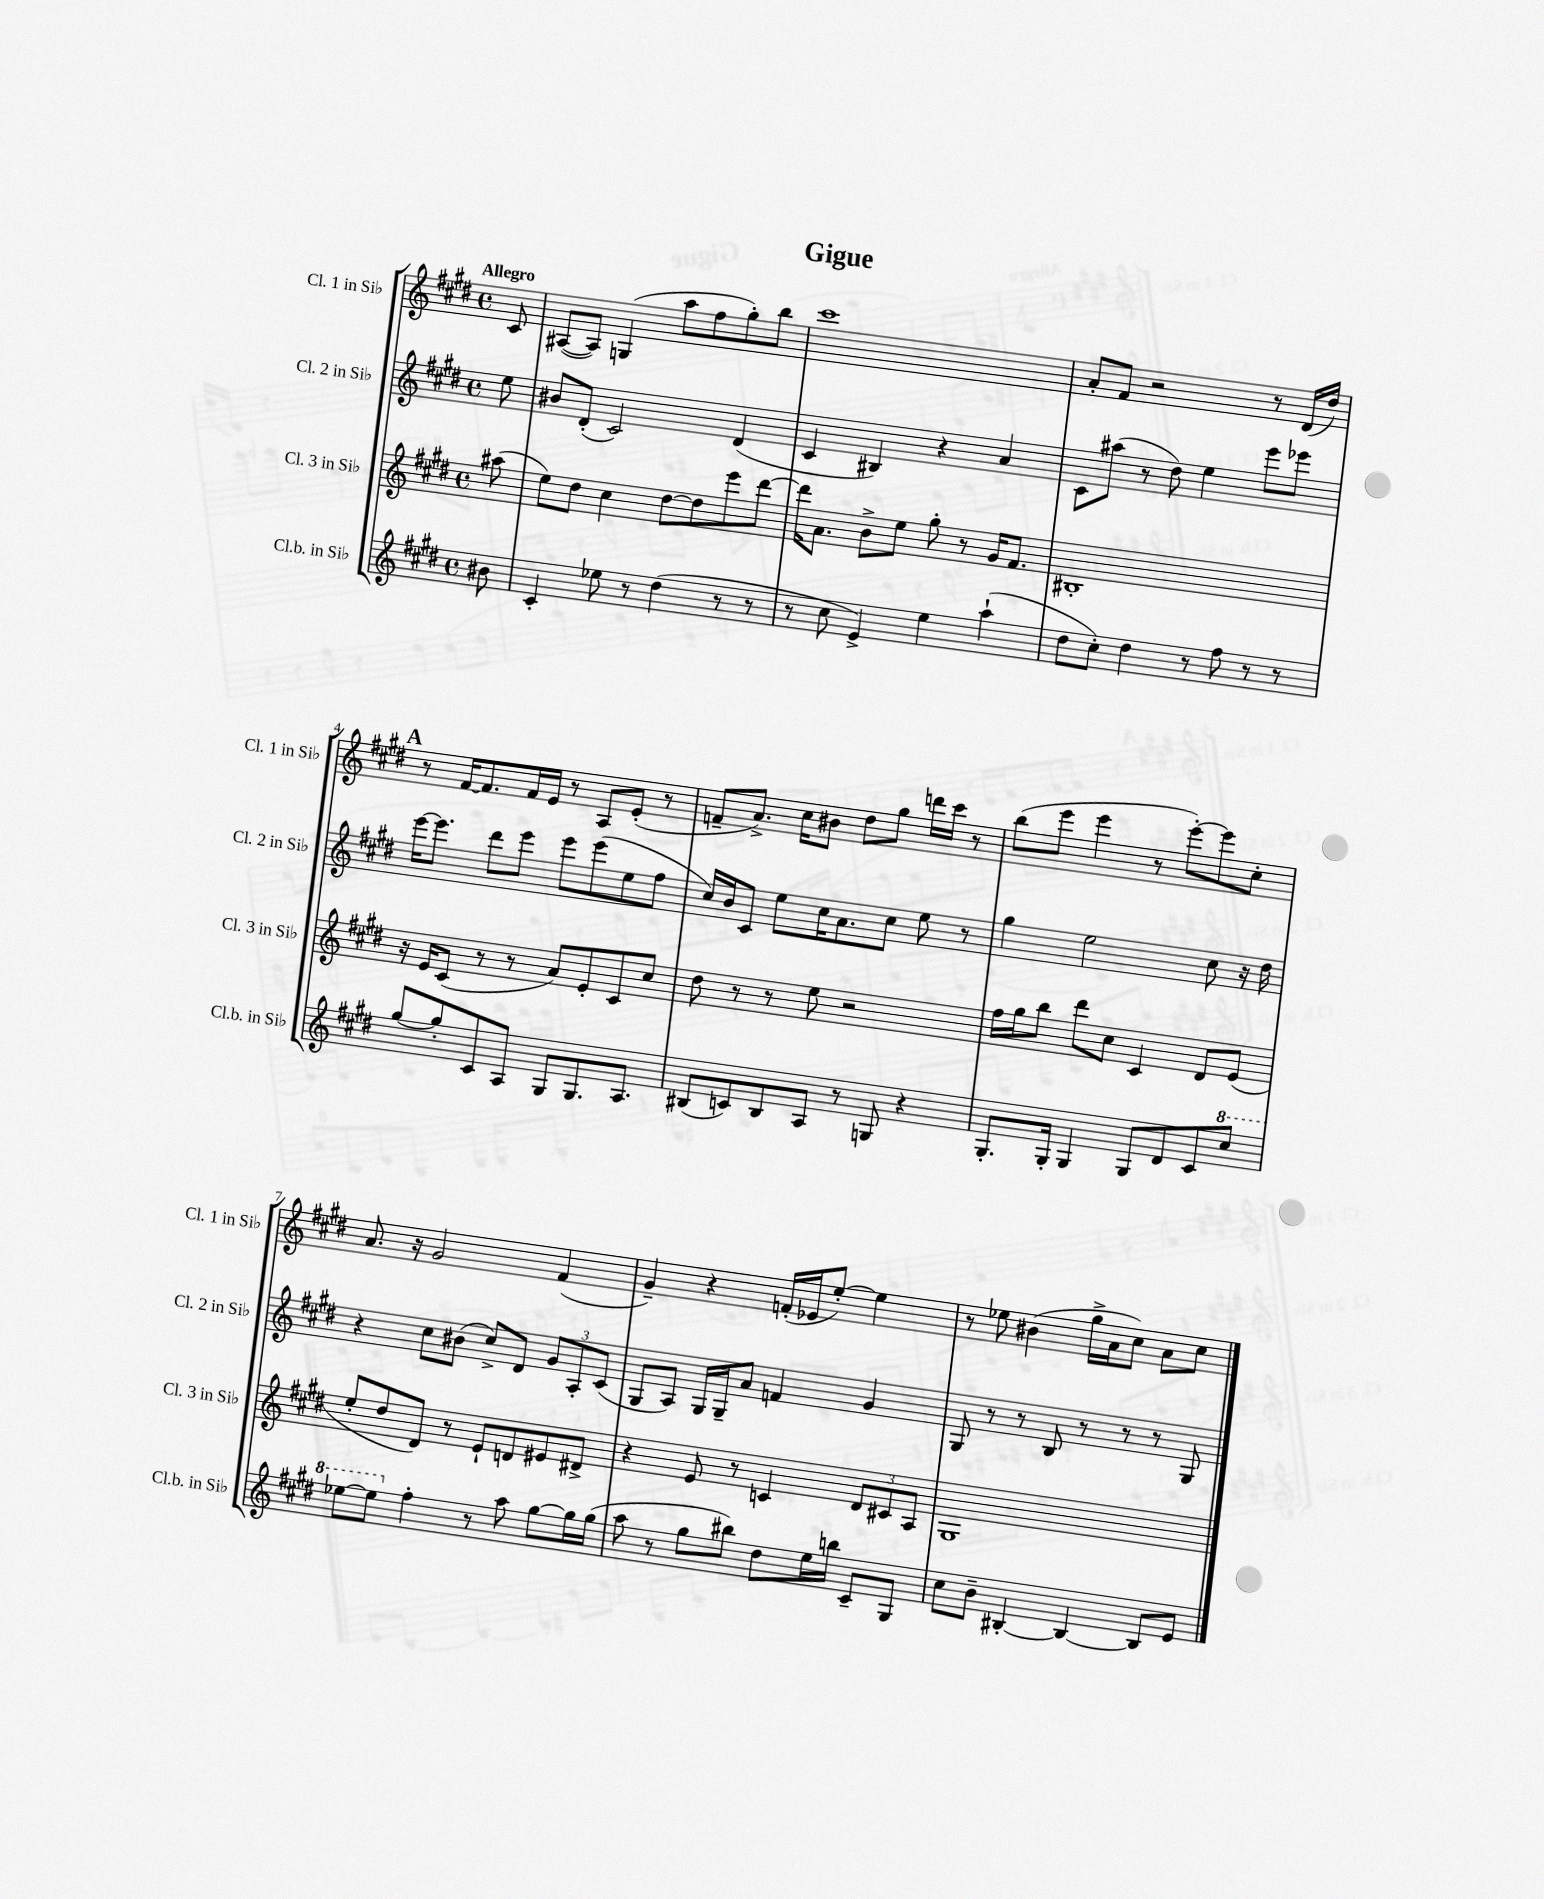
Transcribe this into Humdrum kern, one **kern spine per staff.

**kern	**kern	**kern	**kern
*staff4	*staff3	*staff2	*staff1
*clefG2	*clefG2	*clefG2	*clefG2
*k[f#c#g#d#]	*k[f#c#g#d#]	*k[f#c#g#d#]	*k[f#c#g#d#]
*M4/4	*M4/4	*M4/4	*M4/4
*met(c)	*met(c)	*met(c)	*met(c)
8b#	(8aa#	8ee	8c#
=	=	=	=
4c#'	8ee)	8b#	([8A#
.	8dd#	(8d#'	8A#])
8ee-	4cc#	2c#)	(4G
8r	.	.	.
(4dd#	[8dd#	.	8aa
.	8dd#]	.	8ff#
8r	8eee	(4d#	8gg#')
8r	[8ddd#	.	8bb
=	=	=	=
8r	16ddd#]	4c#	1ccc#
.	8.a	.	.
8cc#	.	.	.
4e^)	8b^	4B#)	.
.	8ee	.	.
4ee	8gg#'	4r	.
.	8r	.	.
(4aa`	16g#	4a	.
.	8.f#	.	.
=	=	=	=
8dd#	1B#'	8c#	8a'
8cc#')	.	(8aa#	8f#
4dd#	.	8r	2r
.	.	8dd#)	.
8r	.	4ee	.
8ff#	.	.	.
8r	.	8eee	8r
8r	.	8eee-	(16d#
.	.	.	16dd#)
=	=	=	=
[8gg#	16r	[16eee	8r
.	16e	8.eee]	.
8gg#']	(8c#	.	[16f#
.	.	.	8.f#]
8c#	8r	8ddd#	.
8A	8r	8eee	16f#
.	.	.	16e
8G#	8a)	8eee	8r
8.G#	8e'	(8eee	8A
.	8c#	8ee	(8e'
8.A	.	.	.
.	8cc#	8ff#	8r
=	=	=	=
(8B#	8dd#	16cc#)	8f~
.	.	16b	.
8c)	8r	8c#	8.a^)
8B#	8r	8ee	.
.	.	.	16cc#
8A	8ee	16cc#	8b#
.	.	8.a	.
8r	2r	.	8dd#
8G	.	8cc#	8gg#
4r	.	8ee	16ddd
.	.	.	16ccc#
.	.	8r	8r
=	=	=	=
8.G#'	16ff#	4gg#	(8bb
.	16gg#	.	.
.	8bb	.	8eee
16G#'	.	.	.
4G#	8ddd#	2ee	4eee
.	8cc#	.	.
8G#	4c#	.	8r
8d#	.	.	[8eee')
8c#	8d#	8cc#	8eee]
8ccc#	(8e	16r	8cc#'
.	.	16dd#	.
=	=	=	=
[8eee-	8ee'	4r	8.a
8eee-]	8dd#	.	.
.	.	.	16r
4ff#'	8d#)	8cc#	2g#
.	8r	(8b#	.
8r	8e`	8cc#^)	.
8aa	8d	8d#	.
[8gg#	8e#	12g#	(4f#
.	.	12A'	.
16gg#]	8d#^	.	.
.	.	(12c#	.
(16gg#	.	.	.
=	=	=	=
8aa	4r	8G#	4g#~)
8r	.	8A)	.
8gg#	8e	16G#	4r
.	.	16G#~	.
8bb#)	8r	8a	.
8dd#	4c	4f	(16f'
.	.	.	16e-
16ee	.	.	[8ee')
16bb	.	.	.
8c#~	12d#	4g#	4ee]
.	12c#	.	.
8G#	.	.	.
.	12A	.	.
=	=	=	=
8cc#	1G#	8G#	8r
8b~	.	8r	8ee-
[4B#'	.	8r	(4b#
.	.	8B	.
4B#_	.	8r	16gg#^
.	.	.	16a
.	.	8r	8cc#)
8B#]	.	8r	8a
8e	.	8G#	8cc#
==	==	==	==
*-	*-	*-	*-
